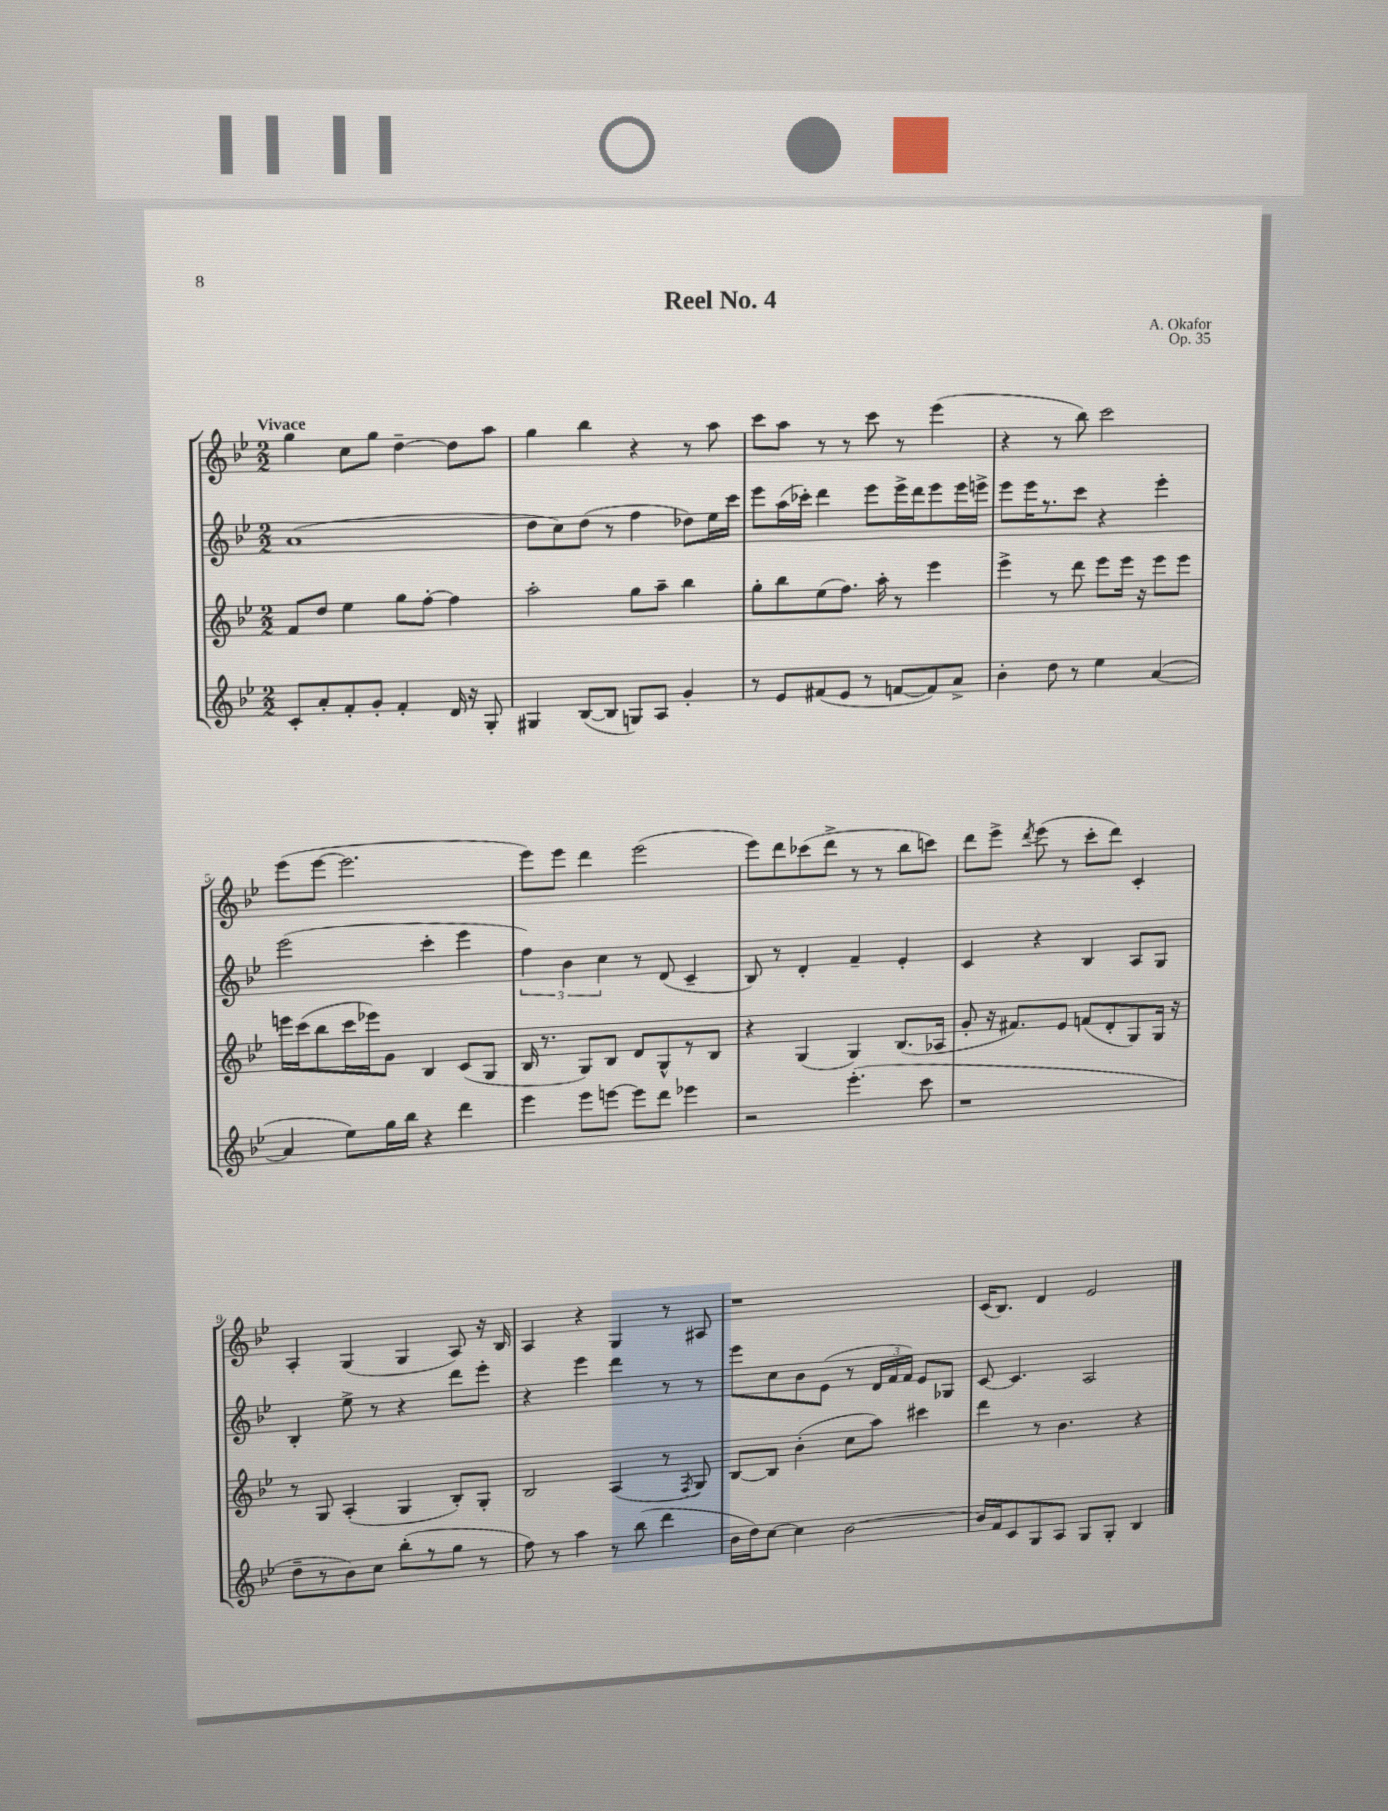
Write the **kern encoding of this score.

**kern	**kern	**kern	**kern
*staff4	*staff3	*staff2	*staff1
*clefG2	*clefG2	*clefG2	*clefG2
*k[b-e-]	*k[b-e-]	*k[b-e-]	*k[b-e-]
*M2/2	*M2/2	*M2/2	*M2/2
8c'	8f	(1a	4gg
8a'	8dd	.	.
8f'	4ee-	.	8cc
8g'	.	.	8gg
4f'	8gg	.	[4dd~
.	[8ff'	.	.
16d	4ff]	.	8dd]
16r	.	.	.
8G'	.	.	8aa
=	=	=	=
4G#	2aa'	8dd	4gg
.	.	8cc)	.
([8B-	.	(8dd	4bb-
8B-]	.	8r	.
8G)	8gg	4ff	4r
8A	8aa~	.	.
4g'	4bb-	8dd-)	8r
.	.	16ee-	8aa
.	.	16ccc	.
=	=	=	=
8r	8gg'	8eee-	8ccc
8e-	8bb-	(16aa	8aa
.	.	16ccc-')	.
(8f#	(8ee-	4ddd	8r
8e-	8.ff)	.	8r
8r	.	8eee-	8ccc
.	16aa'	.	.
[8f	8r	16eee-^	8r
.	.	16ddd	.
8f])	4eee-	8eee-	(4eee-
8a^	.	16eee-	.
.	.	16eee^	.
=	=	=	=
4b-'	4eee-^	8eee-	4r
.	.	16eee-	.
.	.	8.r	.
8dd	8r	.	8r
8r	8ddd	8ccc	8bb-)
4ee-	8eee-	4r	2ccc
.	16eee-	.	.
.	16r	.	.
([4a	8eee-	4eee-'	.
.	8eee-	.	.
=	=	=	=
4a]	16eee	(2eee-	(8eee-
.	(16ccc	.	.
.	8bb-	.	[8eee-
8ee-)	16ccc	.	2.eee-]
.	16eee-)	.	.
16gg	8g	.	.
16bb-	.	.	.
4r	4B-	4ccc'	.
4ddd	(8c	4eee-	.
.	8G	.	.
=	=	=	=
4eee-	16B-	6ff)	8eee-)
.	8.r	.	.
.	.	.	8eee-
.	.	6b-	.
8eee-	8G)	.	4ddd
.	.	6cc	.
[8eee	8B-	.	.
8eee]	8d	8r	(2eee-
8ddd	8G^^	(8d	.
4eee-	8r	4c~	.
.	8B-	.	.
=	=	=	=
2r	4r	8B-)	8eee-)
.	.	8r	8ddd
.	(4G	4d'	(8ccc-
.	.	.	8ddd^
(4.eee-'	4G)	4f~	8r
.	.	.	8r
.	(8.B-	4e-'	8bb-
8ccc	.	.	8ccc)
.	16A-	.	.
=	=	=	=
1r	8g'	4c	8ddd
.	16r	.	8eee-^
.	8.f#)	.	.
.	.	.	8qddd
.	.	4r	(8eee-
.	8e-	.	8r
.	(8f	4B-	8ccc'
.	8d'	.	8ddd)
.	8G)	8A	4c'
.	16G	8G	.
.	16r	.	.
=	=	=	=
8dd~	8r	4B-'	4A'
8r	8G	.	.
8b-)	(4A'	8ee-^	(4G
8cc	.	8r	.
(8bb-'	4G	4r	4G
8r	.	.	.
8gg	8B-')	8ddd	8A)
8r	8G'	8eee-'	16r
.	.	.	16B-
=	=	=	=
8ff)	2B-	4r	4A
8r	.	.	.
4aa	.	4eee-	4r
8r	(4A	4ddd	4G
(8bb-	.	.	.
4ddd	8r	8r	8r
.	8qF	.	.
.	8G)	8r	8A#
=	=	=	=
16b-	[8B-	8eee-	1r
16dd)	.	.	.
[8cc	8B-]	8cc	.
4cc]	(4b-'	8b-	.
.	.	(8e-	.
[2b-	8cc	8r	.
.	8aa)	24d	.
.	.	24f	.
.	.	24f)	.
.	4ccc#	8e-	.
.	.	8G-	.
=	=	=	=
16b-]	4ddd	[8c	(16c
16f	.	.	8.B-)
8c	.	4.c]	.
8G	8r	.	4d
8A	4.b-	.	.
8G	.	2A	2e-
8G'	.	.	.
4B-	4r	.	.
==	==	==	==
*-	*-	*-	*-
